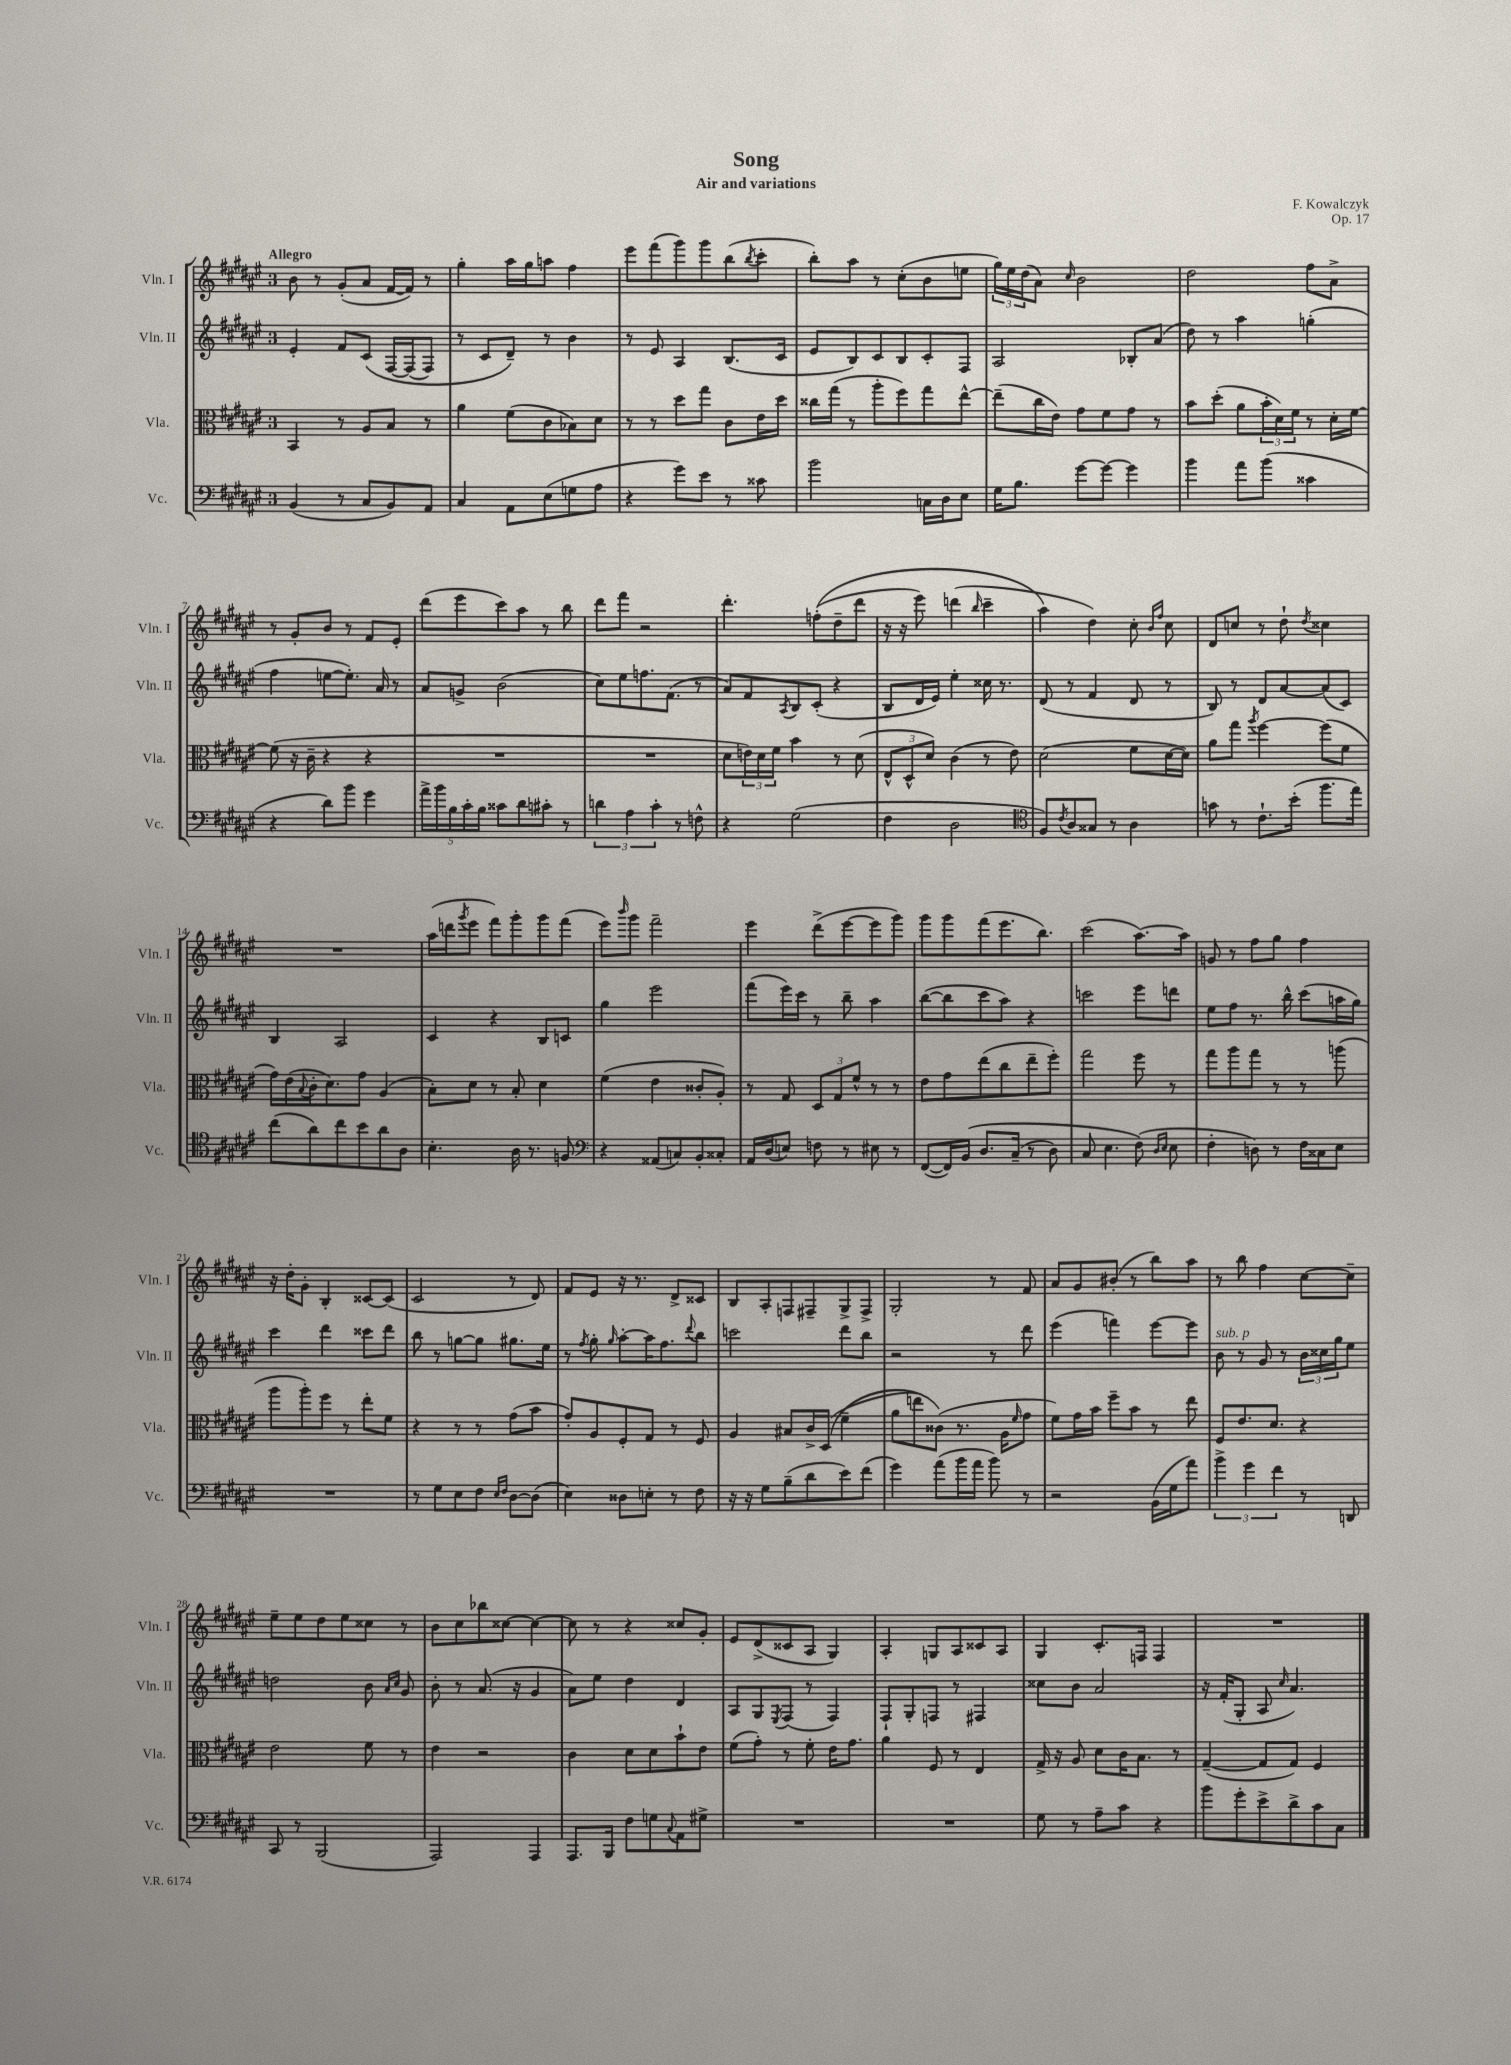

**kern	**kern	**kern	**kern
*staff4	*staff3	*staff2	*staff1
*clefF4	*clefC3	*clefG2	*clefG2
*k[f#c#g#d#a#e#]	*k[f#c#g#d#a#e#]	*k[f#c#g#d#a#e#]	*k[f#c#g#d#a#e#]
*M3/4	*M3/4	*M3/4	*M3/4
(4BB	4BB	4e#'	8b
.	.	.	8r
8r	8r	8f#	(8g#'
8C#	8A#	&(8c#	8a#
8BB)	8B	[16F#	[16f#
.	.	(16F#]	16f#])
8AA#	8r	8F#)	8r
=	=	=	=
4C#	4a#	8r	4gg#'
.	.	8c#	.
8AA#	(8f#	8d#~&)	16aa#
.	.	.	16gg#
(8E#	8c#	8r	8aa
8G	8B-)	4b	4ff#
8A#	8d#	.	.
=	=	=	=
4r	8r	8r	8eee#
.	8r	8e#	(8fff#
8g#)	8dd#	4A#	8ggg#)
8e#	8gg#	.	8ggg#
8r	8c#	(8.B	(8bb
.	.	.	8qbb
8c##	16e#	.	8ccc#'
.	16dd#	16c#	.
=	=	=	=
2b	16cc##	8e#	8bb')
.	(16gg#	.	.
.	8r	8B)	8aa#
.	8aa#'	8c#	8r
.	8ff#)	8B	(8cc#'
16C	8gg#	8c#'	8b
16D#	.	.	.
8E#	[8ee#^^	8F#	8ee
=	=	=	=
16G#	(8ee#~]	2A#	24gg#)
.	.	.	24ee#
8.B	.	.	.
.	.	.	(24dd#
.	16cc#	.	8a#)
.	16e#)	.	.
.	.	.	16qqcc#
[8g#	8g#	.	2b
8g#_	8f#	.	.
4g#]	8g#	8B-'	.
.	8r	(8a#	.
=	=	=	=
4b	8b	8dd#)	2dd#
.	(8dd#'	8r	.
8a#	8a#	4aa#	.
(8b	24b'	.	.
.	24d#)	.	.
.	24f#	.	.
4c##	8r	(4gg'	8ff#
.	16d#'	.	8a#^
.	[16f#	.	.
=	=	=	=
4r	(8f#]	4ff#	8r
.	16r	.	8g#'
.	16c#~	.	.
8d#)	4r	[8ee	8b
8b	.	8.ee'])	8r
4g#	4r	.	8f#
.	.	16a#	.
.	.	8r	8e#'
=	=	=	=
20a#^	2.r	8a#	(8ddd#
20b	.	.	.
20B	.	.	.
.	.	8g^	8eee#
20c#'	.	.	.
20B	.	.	.
8c##	.	(2b	8ccc#)
8d#	.	.	8aa#
8c#'	.	.	8r
8r	.	.	8bb
=	=	=	=
6d	2.r	8cc#)	8ddd#
.	.	8ee#	8fff#
6A#	.	.	.
.	.	8.ff	2r
6c#'	.	.	.
.	.	(8.f#	.
8r	.	.	.
8F^^	.	8r	.
=	=	=	=
4r	8d#	8a#)	4.ddd#'
.	24e)	8f#	.
.	24d#	.	.
.	24f#	.	.
.	.	8qA#	.
(2G#	4b	8B	.
.	.	(8c#'	&((8ff'
.	8r	4r	8dd#~
.	(8d#	.	8ddd#
=	=	=	=
4F#	12E#^^	8B	16r
.	.	.	16r
.	12D#^^	.	.
.	.	16d#	8eee#)
.	12d#)	.	.
.	.	16e#)	.
2D#	(4c#	4ee#'	(4ddd
.	.	.	16qqbb
.	8r	16cc##	4ccc#~
.	.	8.r	.
.	8e#)	.	.
=	=	=	=
*clefC4	*	*	*
8F#)	(2d#	(8d#	4aa#&)
8qc#	.	.	.
8A#	.	8r	.
8G##	.	4f#	4dd#)
8r	.	.	.
4A#	8f#	8d#	8cc#'
.	.	.	16qqb
.	.	.	16qqff#
.	[16d#	8r	8cc#
.	16d#])	.	.
=	=	=	=
8g	8a#	8B)	8d#
8r	8gg#	8r	8cc
.	8qaa#	.	.
8.c#`	[4ff#	8d#	8r
.	.	[8a#	8dd#`
(16b'	.	.	.
.	.	.	8qdd#
8.ff#	(8ff#]	(8a#]	4cc##
.	8f#	8c#)	.
16ee#)	.	.	.
=	=	=	=
(8cc#	16g#)	4B	2.r
.	(16e#	.	.
.	8qqB	.	.
8a#)	16c#'	.	.
.	8.d#)	.	.
8cc#	.	2A#	.
8b	8g#	.	.
8a#	(4A#	.	.
8A#	.	.	.
=	=	=	=
4.B'	8B')	4c#	(16aa#
.	.	.	16ddd
.	.	.	8qggg#
.	8d#	.	8eee#
.	8r	4r	8fff#)
16A#	8B'	.	8ggg#'
8.r	.	.	.
.	4d#	8B	8ggg#
8F	.	8c	(8fff#
=	=	=	=
*clefF4	*	*	*
4r	(4f#	4gg#	8eee#)
.	.	.	16qqbbb
.	.	.	8ggg#
(8AA##	4e#	2eee#	2fff#~
8C)	.	.	.
8BB'	8c##'	.	.
8C##'	8A#')	.	.
=	=	=	=
16AA#	8r	(8fff#	4eee#
(16D#	.	.	.
8E)	8G#	16eee#)	.
.	.	16ccc#	.
8F	12D#	8r	(8ddd#^
.	12G#	.	.
8r	.	8bb~	[8eee#
.	12f#^^	.	.
8E#	8r	4aa#	8eee#]
8r	8r	.	8ggg#)
=	=	=	=
([8FF#	8e#	([8bb	8ggg#
16FF#])	8g#	8bb]	8ggg#
&(16BB	.	.	.
8.D#	(8ee#	8ccc#	(8fff#
.	8cc#	8aa#)	8.eee#
(16C#~	.	.	.
8r	8ee#~	4r	.
.	.	.	8.bb)
8D#)	8ff#')	.	.
=	=	=	=
8C#	2gg#	2ccc	(2ccc#
4.E#	.	.	.
(8F#&)	8ff#	8eee#	[8.aa#)
16qqD#	.	.	.
16qqE#	.	.	.
8E#	8r	8ddd	.
.	.	.	16aa#]
=	=	=	=
4F#'	8gg#	8ee#	8g
.	8aa#	8ff#	8r
8D)	8gg#	8.r	8ff#
8r	8r	.	8gg#
.	.	16bb^^	.
16F#	8r	(8ccc#	4ff#
16C##	.	.	.
8E#	(8aa	16aa	.
.	.	16gg#)	.
=	=	=	=
2.r	8aa#	4ccc#	16r
.	.	.	16dd#'
.	8aa#')	.	8g#'
.	8ff#	4ddd#	4B'
.	8r	.	.
.	8ee#'	8ccc##	[8c##
.	8f#	8ddd#	(8c##]
=	=	=	=
8r	4r	8bb	2c#
8G#	.	8r	.
8E#	8r	[8gg	.
8F#	8r	8gg]	.
16qqE#	.	.	.
16qqF#	.	.	.
[8D#	(8g#	8.gg#	8r
(8D#]	8b	.	8d#)
.	.	16ee#	.
=	=	=	=
4E#)	8g#')	8r	8f#
.	.	8qff#	.
.	8A#	8gg#'	8e#
.	.	16qqgg#	.
8D##	8F#'	[8aa#'	16r
.	.	.	8.r
8E'	8G#	16aa#]	.
.	.	8.ff#	.
8r	8r	.	8d#^
.	.	8qqddd#	.
8F#	8F#	8bb	8c##
=	=	=	=
16r	4A#	2ccc	8B
16r	.	.	.
8G#	.	.	8A#'
(8B~	8B#	.	8F
8d#	16c#^	.	8F#~
.	&((16D#	.	.
8e#)	4f#~	8ddd#	8G#^
(8f#	.	8bb	8F#^
=	=	=	=
4g#)	8a#	2r	2G#'
.	8ee)	.	.
(8a#	(8c##&)	.	.
16b	8.r	.	.
16a#	.	.	.
8b)	.	8r	8r
.	16A#	.	.
.	16qqf#	.	.
8r	8g#	8ddd#	8f#
=	=	=	=
2r	8f#)	(4eee#	8a#
.	16g#	.	8g#
.	16b	.	.
.	8ff#~	4fff)	(8b#'
.	8b	.	8r
(16BB	8r	[8eee#	8bb)
16G#	.	.	.
8a#)	8ee#	8eee#]	8aa#
=	=	=	=
6b^	8F#	8b	8r
.	8.e#	8r	8bb
6g#	.	.	.
.	.	8g#	4ff#
.	8.d#	.	.
6f#	.	.	.
.	.	8r	.
8r	4r	24b	[8cc#
.	.	24cc##	.
.	.	24gg#	.
8DD	.	8ee#	8cc#~]
=	=	=	=
8CC#	2e#	2dd	8ee#~
8r	.	.	8ee#
(2BBB	.	.	8dd#
.	.	.	8ee#
.	8f#	8b	8cc##
.	.	16qqa#	.
.	.	16qqcc#	.
.	8r	8g#	8r
=	=	=	=
2AAA#)	4e#	8b'	8b
.	.	8r	8cc#
.	2r	(8.a#	8bb-
.	.	.	[8cc##
.	.	16r	.
4AAA#	.	4g#	4cc##_
=	=	=	=
8.AAA#	4c#	8a#)	8cc##]
.	.	8ee#	8r
16BBB	.	.	.
8F#	8d#	4dd#	4r
8G	8d#	.	.
8qqC#	.	.	.
8AA#	8b`	4d#	8cc##
8G#^	8e#	.	8g#'
=	=	=	=
2.r	(8f#	8A#	8e#
.	8g#')	8G#	(8d#^
.	.	8qE#	.
.	8r	(8F#	8c##
.	8f#'	8r	8A#
.	16e#	4F#)	4G#)
.	8.g#	.	.
=	=	=	=
2.r	4a#	8F#`	4A#'
.	.	8G#'	.
.	8F#	8F	8G
.	8r	8r	8A#
.	4E#	4F#	8c##
.	.	.	8A#
=	=	=	=
8G#	16G#^	8cc##	4G#
.	16r	.	.
8r	8A#	8b	.
8A#~	8d#	2a#	8.c#'
8c#	16c#	.	.
.	8.B	.	16F
4r	.	.	4F
.	8r	.	.
=	=	=	=
8b	([4G#~	16r	2.r
.	.	(16f#'	.
8g#'	.	8G#'	.
8e#^	8G#]	8A#	.
.	.	16qqcc#	.
8d#^	8G#)	4.a#)	.
8c#	4F#	.	.
8C#	.	.	.
==	==	==	==
*-	*-	*-	*-
